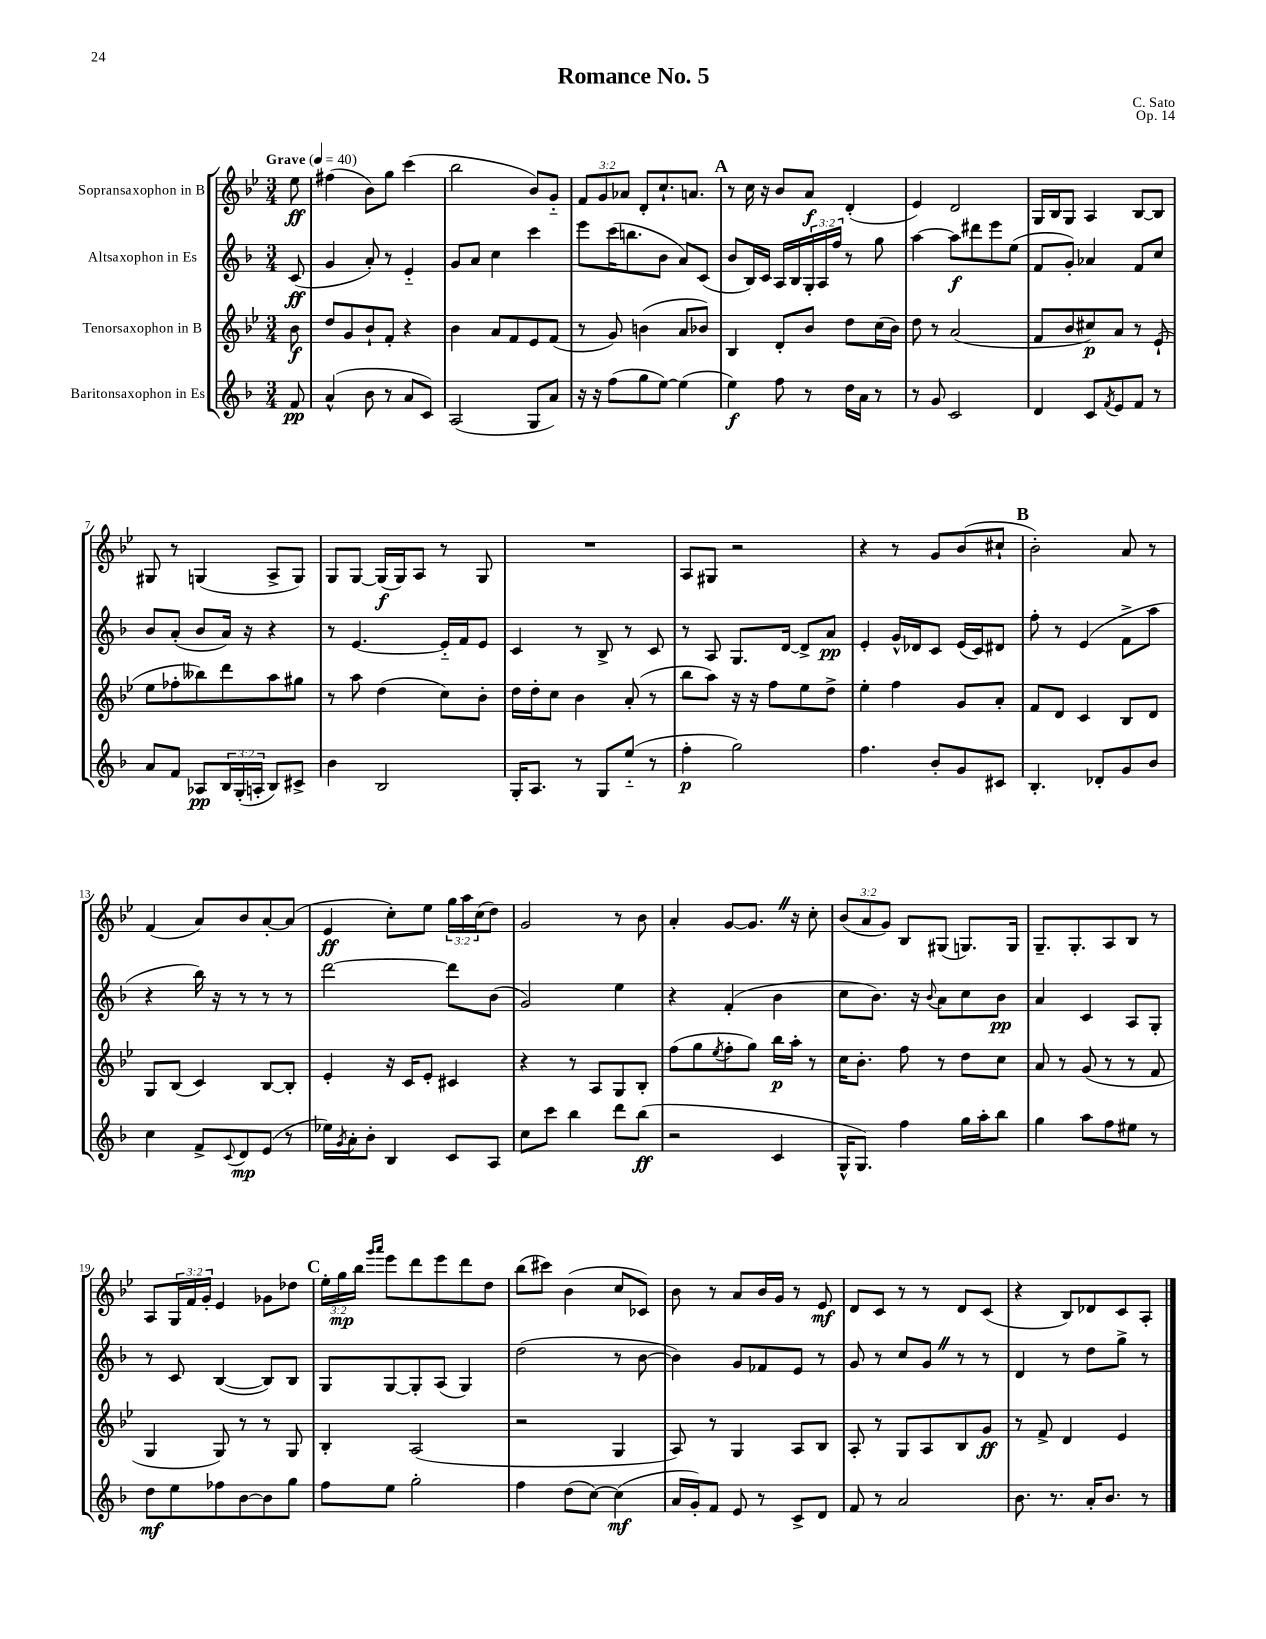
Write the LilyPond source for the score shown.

\header { title = "Romance No. 5" composer = "C. Sato" opus = "Op. 14" }
<<
\new StaffGroup <<
\new Staff = "s0" \with { instrumentName = "Sopransaxophon in B" } {
    \clef treble \key bes \major \numericTimeSignature \time 3/4 \override Staff.TupletNumber.text = #tuplet-number::calc-fraction-text \partial 8 \tempo "Grave" 4 = 40
    ees''8\ff |
    fis''4( bes'8) g''8 c'''4( |
    bes''2 bes'8) g'8-_ |
    \tuplet 3/2 { f'8 g'8 aes'8 } d'8-. c''8.-! a'8. |
    \mark \markup { \bold "A" } r8 c''16 r16 bes'8 a'8\f d'4-.( |
    ees'4) d'2 |
    g16 bes16 g8 a4 bes8~ bes8 |
    gis8 r8 g4( a8-> g8) |
    g8 g8~ g16\f( g16) a8 r8 g8 |
    R2. |
    a8 gis8 r2 |
    r4 r8 g'8 bes'8( cis''8-! |
    \mark \markup { \bold "B" } bes'2-.) a'8 r8 |
    f'4( a'8) bes'8 a'8~-. a'8( |
    ees'4\ff c''8-.) ees''8 \tuplet 3/2 { g''16 a''16 c''16( } d''8) |
    g'2 r8 bes'8 |
    a'4-. g'8~ g'8. \once \override BreathingSign.text = \markup { \musicglyph "scripts.caesura.straight" } \breathe r16 c''8-. |
    \tuplet 3/2 { bes'8( a'8 g'8) } bes8 gis8( g8.) g16 |
    g8.-- g8.-. a8 bes8 r8 |
    a8 \tuplet 3/2 { g16 f'16 g'16-. } ees'4 ges'8 des''8 |
    \mark \markup { \bold "C" } \tuplet 3/2 { ees''16-. g''16\mp bes''16 } \grace { g'''16 a'''16 } ees'''8 d'''8 ees'''8 d'''8 d''8 |
    bes''8( cis'''8) bes'4( c''8 ces'8) |
    bes'8 r8 a'8 bes'16 g'16 r8 ees'8\mf |
    d'8 c'8 r8 r8 d'8 c'8( |
    r4 bes8) des'8 c'8 a8-. \bar "|." |
}
\new Staff = "s1" \with { instrumentName = "Altsaxophon in Es" } {
    \clef treble \key f \major \numericTimeSignature \time 3/4 \override Staff.TupletNumber.text = #tuplet-number::calc-fraction-text \partial 8
    c'8\ff( |
    g'4 a'8-.) r8 e'4-_ |
    g'8 a'8 c''4 c'''4 |
    e'''8 c'''16( b''8. bes'8 a'8) c'8( |
    \mark \markup { \bold "A" } bes'8 bes16) c'16 a16 bes16 \tuplet 3/2 { g16-. a16 f''16 } r8 g''8 |
    a''4~ a''8\f dis'''8 e'''8 e''8( |
    f'8 g'8-.) aes'4 f'8 c''8 |
    bes'8 a'8-.( bes'8 a'16) r16 r4 |
    r8 e'4.~ e'16-_ f'16 e'8 |
    c'4 r8 bes8-> r8 c'8 |
    r8 a8 g8. d'16~ d'8-> a'8\pp |
    e'4-. g'16-^ des'16 c'8 e'16( c'16) dis'8 |
    \mark \markup { \bold "B" } f''8-. r8 e'4( f'8-> a''8 |
    r4 bes''16) r16 r8 r8 r8 |
    d'''2~ d'''8 bes'8( |
    g'2) e''4 |
    r4 f'4-.( bes'4 |
    c''8 bes'8.) r16 \appoggiatura { bes'8 } a'8 c''8 bes'8\pp |
    a'4 c'4 a8 g8-. |
    r8 c'8 bes4~( bes8) bes8 |
    \mark \markup { \bold "C" } g8 g8~ g8-. a8( g4) |
    d''2( r8 bes'8~ |
    bes'4) g'8 fes'8 e'8 r8 |
    g'8 r8 c''8 g'8 \once \override BreathingSign.text = \markup { \musicglyph "scripts.caesura.straight" } \breathe r8 r8 |
    d'4 r8 d''8 g''8-> r8 \bar "|." |
}
\new Staff = "s2" \with { instrumentName = "Tenorsaxophon in B" } {
    \clef treble \key bes \major \numericTimeSignature \time 3/4 \partial 8
    bes'8\f |
    d''8 g'8 bes'8-! f'8-. r4 |
    bes'4 a'8 f'8 ees'8 f'8( |
    r8 g'8) b'4( a'8 bes'8) |
    \mark \markup { \bold "A" } bes4 d'8-. bes'8 d''8 c''16( bes'16) |
    d''8 r8 a'2( |
    f'8 bes'8 cis''8\p) a'8 r8 ees'8-!( |
    ees''8 fes''8-. beses''8) d'''8 a''8 gis''8 |
    r8 a''8 d''4( c''8) bes'8-. |
    d''16 d''16-. c''8 bes'4 a'8-.( r8 |
    bes''8 a''8) r16 r16 f''8 ees''8 d''8-> |
    ees''4-. f''4 g'8 a'8-. |
    \mark \markup { \bold "B" } f'8 d'8 c'4 bes8 d'8 |
    g8 bes8( c'4) bes8~ bes8-. |
    ees'4-. r16 c'16 ees'8-. cis'4 |
    r4 r8 a8 g8 bes8-. |
    f''8( g''8 \acciaccatura { ees''8 } f''8-. g''8) bes''16\p a''16-. r8 |
    c''16 bes'8.-. f''8 r8 d''8 c''8 |
    a'8 r8 g'8( r8 r8 f'8 |
    g4 g8) r8 r8 g8 |
    \mark \markup { \bold "C" } bes4-. a2( |
    r2 g4 |
    a8) r8 g4 a8 bes8 |
    a8-. r8 g8 a8 bes8 g'8\ff |
    r8 f'8-> d'4 ees'4 \bar "|." |
}
\new Staff = "s3" \with { instrumentName = "Baritonsaxophon in Es" } {
    \clef treble \key f \major \numericTimeSignature \time 3/4 \override Staff.TupletNumber.text = #tuplet-number::calc-fraction-text \partial 8
    f'8\pp |
    a'4-^( bes'8 r8 a'8 c'8) |
    a2( g8 a'8) |
    r16 r16 f''8( g''8 e''8~) e''4( |
    \mark \markup { \bold "A" } e''4\f) f''8 r8 d''16 a'16 r8 |
    r8 g'8 c'2 |
    d'4 c'8 \acciaccatura { f'8 } e'8 f'8 r8 |
    a'8 f'8 aes8\pp \tuplet 3/2 { bes16 g16-.( a16-. } bes8) cis'8-> |
    bes'4 bes2 |
    g16-. a8. r8 g8 e''8-_( r8 |
    f''4-.\p g''2) |
    f''4. bes'8-. g'8 cis'8 |
    \mark \markup { \bold "B" } bes4.-. des'8-. g'8 bes'8 |
    c''4 f'8-> \appoggiatura { c'8 } d'8\mp e'8( r8 |
    ees''16) \acciaccatura { g'8 } a'16-. bes'8-. bes4 c'8 a8 |
    c''8 c'''8 bes''4 d'''8 bes''8\ff( |
    r2 c'4 |
    g16-^ g8.) f''4 g''16 a''16-. bes''8 |
    g''4 a''8 f''8 eis''8 r8 |
    d''8\mf e''8 fes''8 bes'8~ bes'8 g''8 |
    \mark \markup { \bold "C" } f''8 e''8 g''2-. |
    f''4 d''8( c''8~) c''4\mf( |
    a'16 g'16-.) f'8 e'8 r8 c'8-> d'8 |
    f'8 r8 a'2 |
    bes'8. r8. a'16-. bes'8. r8 \bar "|." |
}
>>
>>
